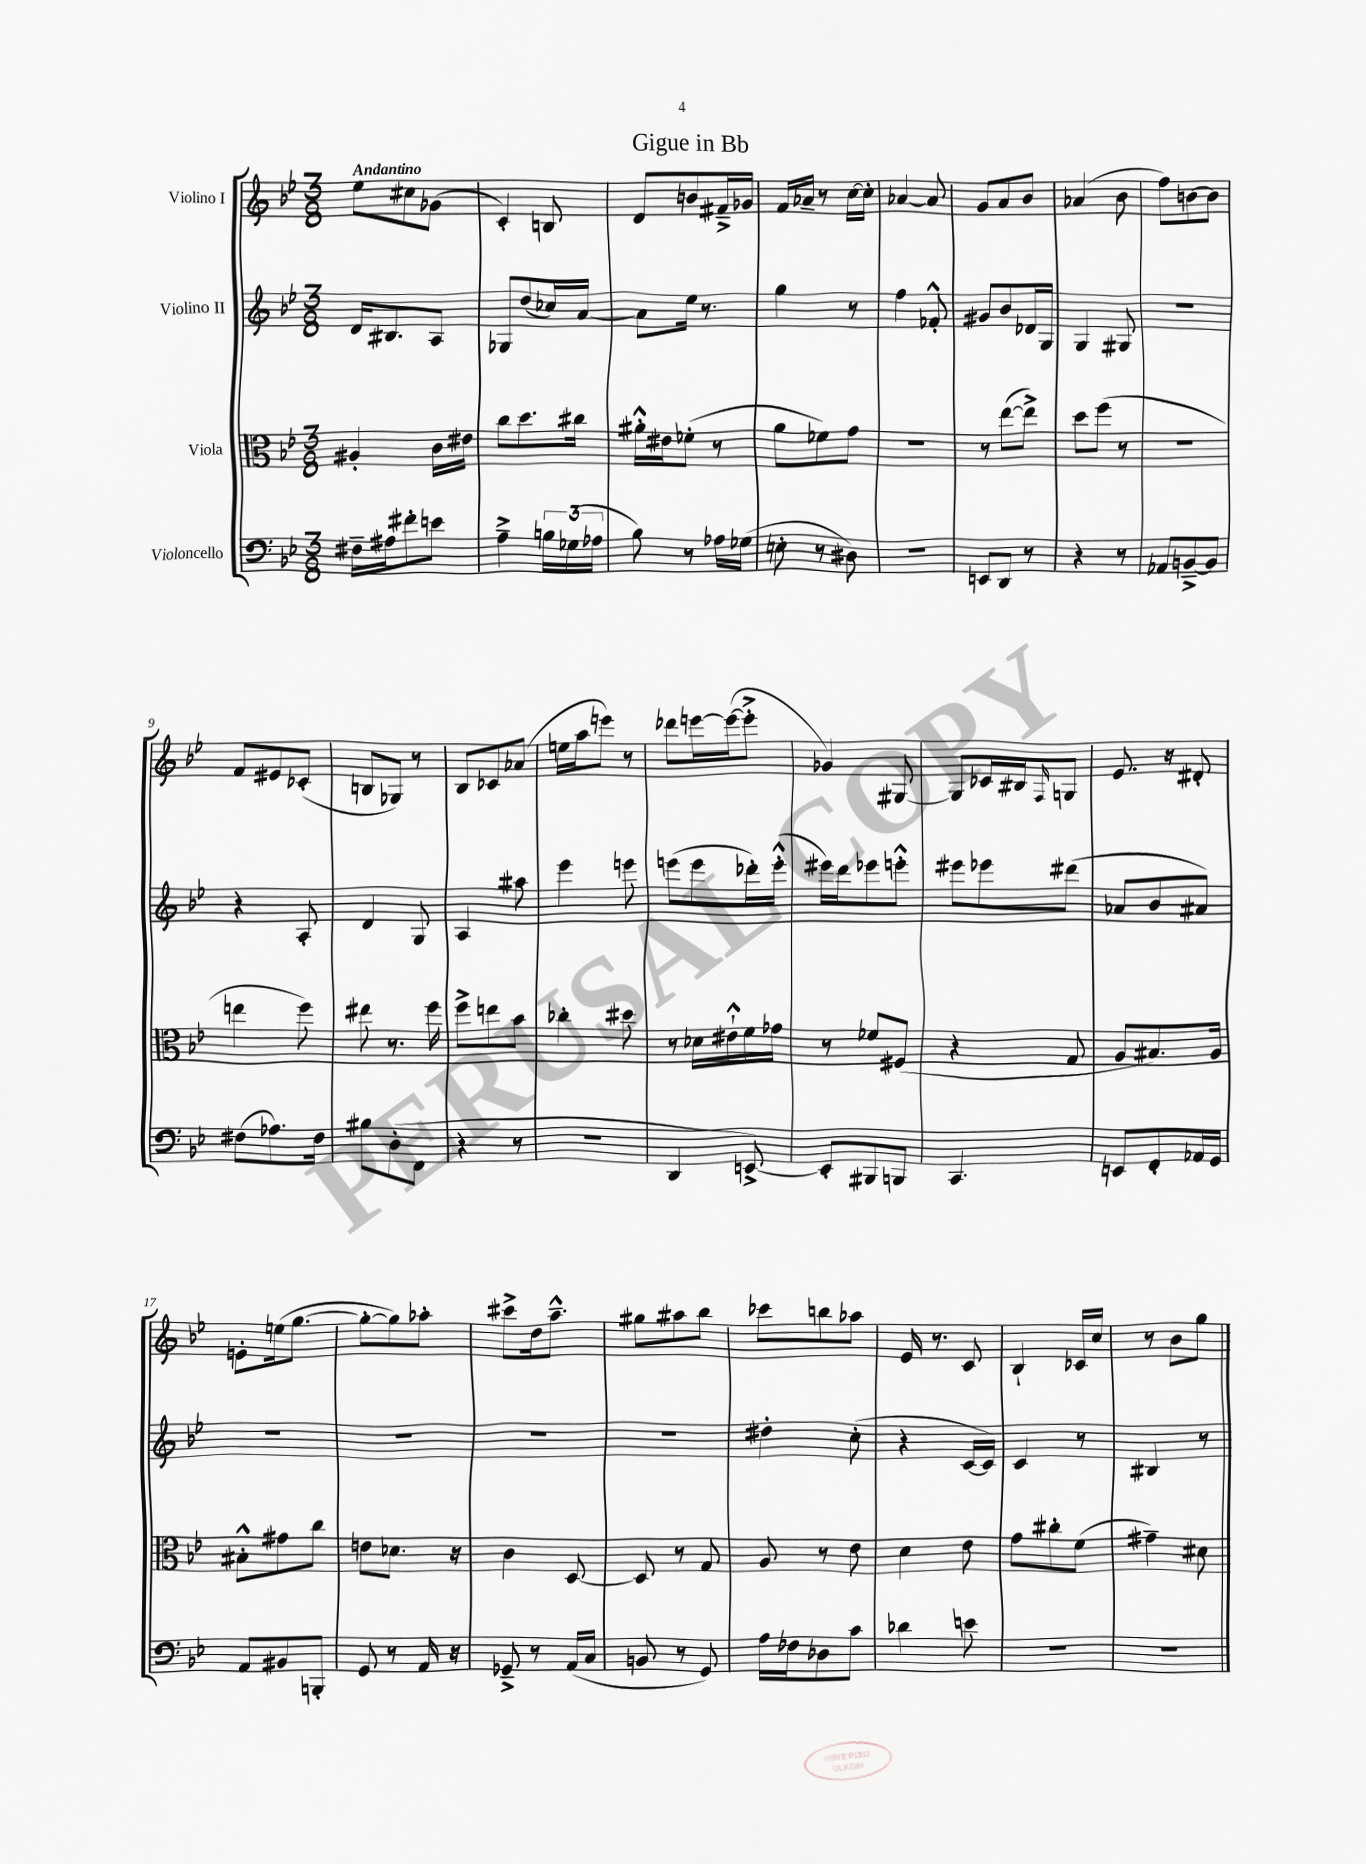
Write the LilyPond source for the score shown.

\header { title = "Gigue in Bb" }
<<
\new StaffGroup <<
\new Staff = "s0" \with { instrumentName = "Violino I" } {
    \clef treble \key bes \major \numericTimeSignature \time 3/8 \tempo "Andantino"
    ees''8 cis''8 ges'8( |
    c'4-.) b8 |
    d'8 b'8 fis'16---> ges'16 |
    f'16 aes'16-- r8 c''16~ c''16-. |
    aes'4~ aes'8 |
    g'8 a'8 bes'8 |
    aes'4( bes'8 |
    f''8) b'8~ b'8 |
    f'8 eis'8 ces'8-.( |
    b8 ges8) r8 |
    bes8 ces'8 aes'8( |
    e''16 a''16 e'''8) r8 |
    des'''8 e'''16~ e'''16~( e'''8-.-> |
    ges'4) gis8~ |
    gis8 ces'16 bis16 \grace { f16 } g8 |
    ees'8. r16 dis'8-. |
    e'8-. e''16( g''8.~ |
    g''8~-. g''8) aes''8-. |
    cis'''8-> d''16 a''8.---^ |
    gis''8 ais''8 bes''8 |
    ces'''8 b''8 aes''8 |
    ees'16 r8. c'8 |
    bes4-! ces'16 c''16 |
    r8 bes'8 g''8 \bar "|." |
}
\new Staff = "s1" \with { instrumentName = "Violino II" } {
    \clef treble \key bes \major \numericTimeSignature \time 3/8
    d'16 bis8. a8 |
    ges8 d''8( ces''16) a'16~ |
    a'8 ees''16 r8. |
    g''4 r8 |
    f''4 fes'8-.-^ |
    gis'8 bes'8 des'16 g16 |
    g4 gis8 |
    R4. |
    r4 a8-. |
    d'4 g8 |
    a4 ais''8 |
    ees'''4 e'''8 |
    e'''8( e'''8 des'''16-.) e'''16-.-^( |
    eis'''16) d'''16 ees'''8 e'''8-.-^ |
    eis'''8 ees'''8 dis'''8( |
    aes'8 bes'8 ais'8) |
    R4. |
    R4. |
    R4. |
    R4. |
    dis''4-. c''8-.( |
    r4 c'16~ c'16) |
    c'4 r8 |
    bis4 r8 \bar "|." |
}
\new Staff = "s2" \with { instrumentName = "Viola" } {
    \clef alto \key bes \major \numericTimeSignature \time 3/8
    ais4-. c'16 eis'16 |
    c''8 d''8. cis''16 |
    ais'16-.-^ eis'16 fes'8-.( r8 |
    a'8 fes'8) g'8 |
    R4. |
    r8 ees''8~( ees''8->) |
    d''8 f''8( r8 |
    R4. |
    e''4 f''8) |
    eis''8 r8. f''16 |
    f''8-> e''8 bes'8 |
    ces''4-. dis''8 |
    r8 des'16 eis'16-!-^ f'16 ges'16 |
    r8 fes'8 fis8( |
    r4 g8 |
    a8 bis8.) a16 |
    bis8-.-^ gis'8 c''8 |
    e'8 des'8. r16 |
    c'4 d8~ |
    d8 r8 g8 |
    a8 r8 ees'8 |
    d'4 ees'8 |
    g'8 cis''8-. f'8( |
    gis'4--) dis'8 \bar "|." |
}
\new Staff = "s3" \with { instrumentName = "Violoncello" } {
    \clef bass \key bes \major \numericTimeSignature \time 3/8
    fis16-- ais16 fis'8-. e'8 |
    a4---> \tuplet 3/2 { b16 ges16( aes16 } |
    bes8) r8 aes16 ges16( |
    e8-. r8 dis8) |
    R4. |
    e,8 d,8 r8 |
    r4 r8 |
    aes,8 b,8~---> b,8 |
    fis8( aes8.) fis16 |
    bis8 d8-.( f,8 |
    r4 r8 |
    R4. |
    d,4 e,8~->) |
    e,8-. bis,,8 b,,8 |
    c,4. |
    e,8 f,8-. aes,16 g,16 |
    a,8 bis,8 b,,8-. |
    g,8 r8 a,16 r16 |
    ges,8---> r8 a,16( c16 |
    b,8 r8 g,8) |
    a16 fes16 des8 c'8 |
    des'4 e'8 |
    R4. |
    R4. \bar "|." |
}
>>
>>
